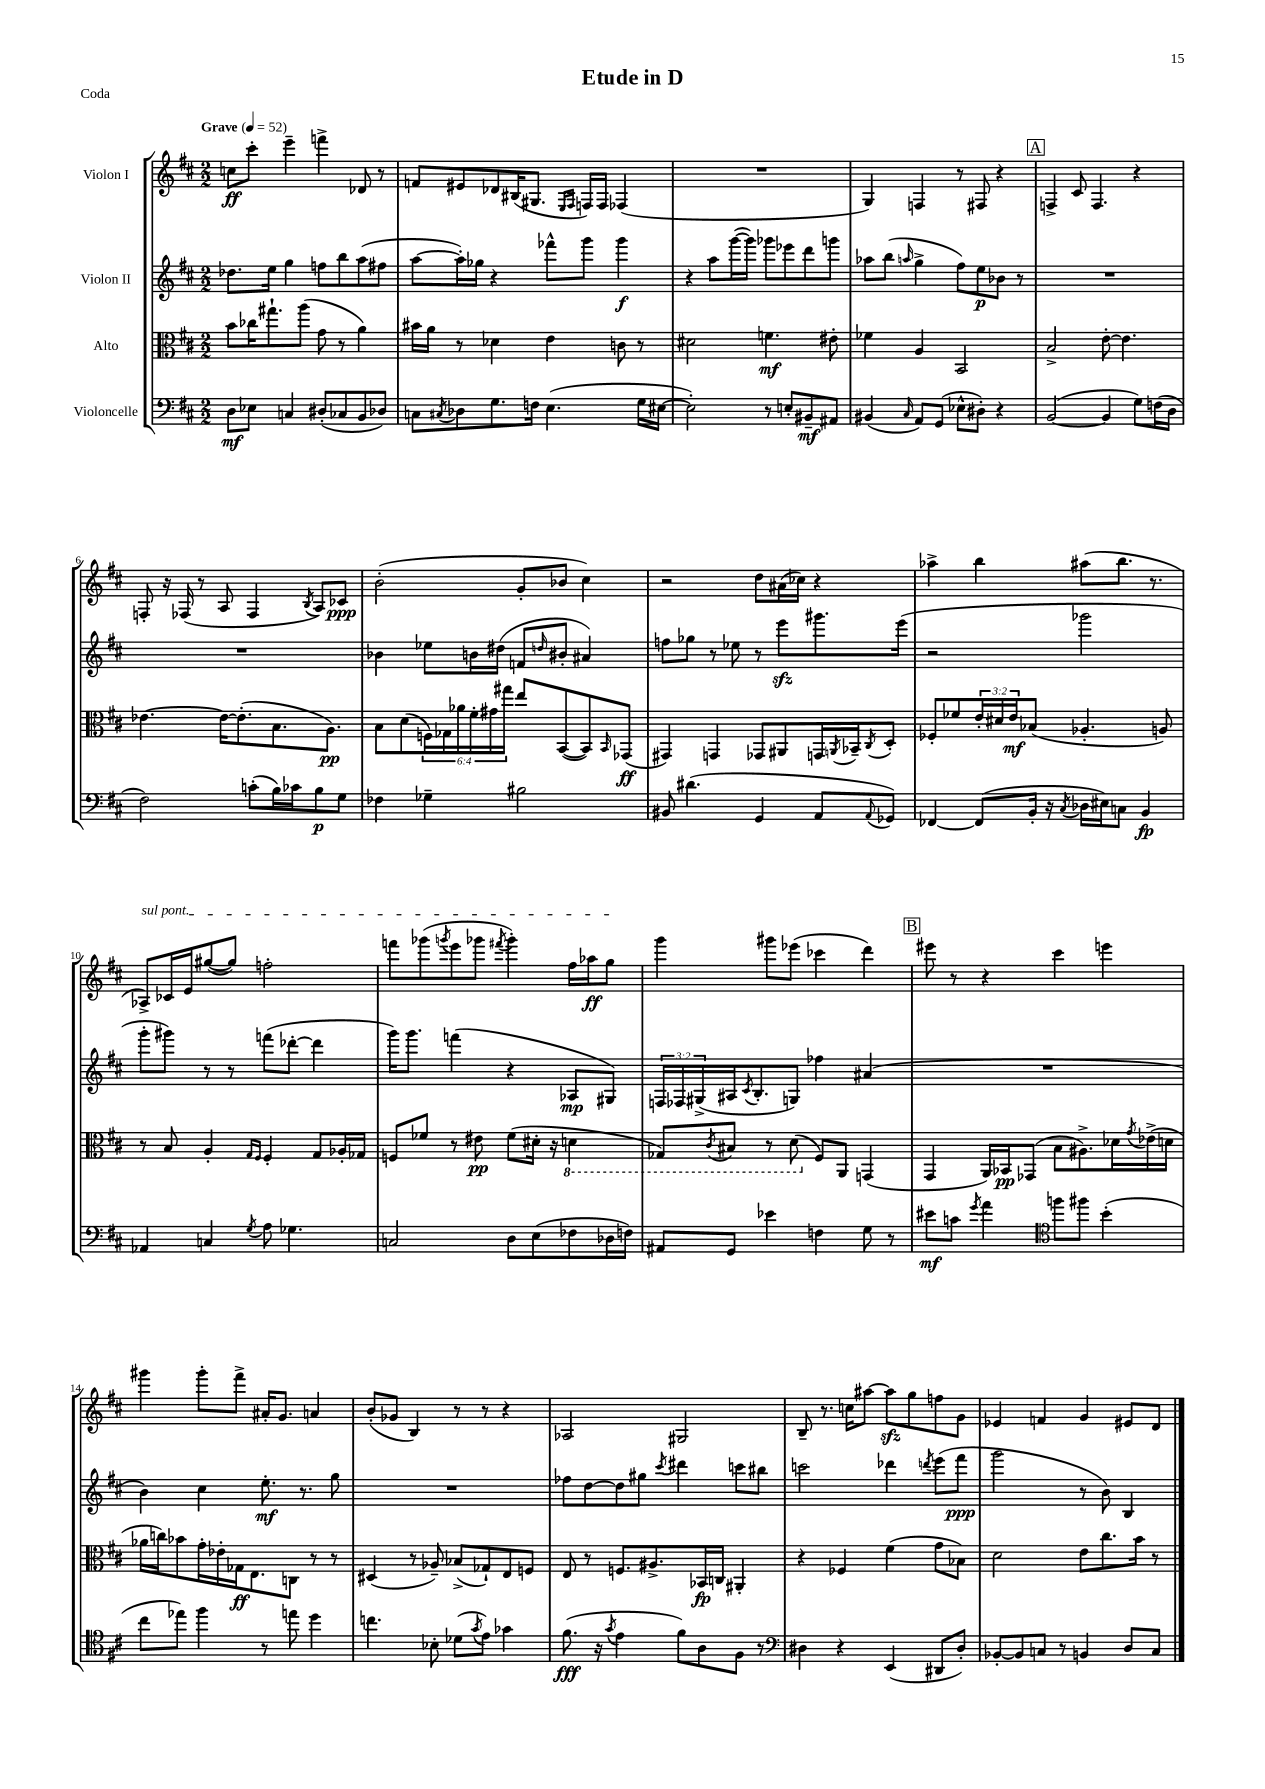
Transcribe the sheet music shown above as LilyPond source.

\header { title = "Etude in D" piece = "Coda" }
<<
\new StaffGroup <<
\new Staff = "s0" \with { instrumentName = "Violon I" } {
    \clef treble \key d \major \numericTimeSignature \time 2/2 \tempo "Grave" 4 = 52
    c''8\ff cis'''8-. e'''4-- f'''4-> des'8 r8 |
    f'8 eis'8 des'8 bis16( gis8. \grace { e16 fis16 } f16) f16 fes4( |
    R1 |
    g4) f4 r8 fis8 r4 |
    \mark \markup { \box "A" } f4-> cis'8 f4. r4 |
    f8-. r16 fes16( r8 a8 fes4 \acciaccatura { b8 } a8) ces'8\ppp |
    b'2-.( g'8-. bes'8 cis''4) |
    r2 d''8 ais'16( ces''16) r4 |
    aes''4-> b''4 ais''8( b''8. r8. |
    \once \override TextSpanner.bound-details.left.text = \markup { \italic "sul pont." } aes8->\startTextSpan) ces'16 e'16 gis''8~( gis''8) f''2-. |
    f'''8 ges'''8( \acciaccatura { g'''8 } e'''8 ges'''8 \acciaccatura { fis'''8 } ges'''4-.) fis''16 aes''16\ff g''8\stopTextSpan |
    g'''4 gis'''8 ees'''8( ces'''4 d'''4) |
    \mark \markup { \box "B" } eis'''8 r8 r4 cis'''4 e'''4 |
    gis'''4 gis'''8-. fis'''8-> ais'16-. g'8. a'4 |
    b'8-.( ges'8 b4) r8 r8 r4 |
    aes2 gis2 |
    b8-- r8. c''16 ais''8~ ais''8\sfz g''8 f''8 g'8 |
    ees'4 f'4 g'4 eis'8 d'8 \bar "|." |
}
\new Staff = "s1" \with { instrumentName = "Violon II" } {
    \clef treble \key d \major \numericTimeSignature \time 2/2 \override Staff.TupletNumber.text = #tuplet-number::calc-fraction-text
    des''8. e''16 g''4 f''8 b''8 a''8( fis''8 |
    a''8~ a''16-.) ges''16 r4 fes'''8-^ g'''8 g'''4\f |
    r4 a''8 g'''16~( g'''16) ges'''8 ees'''8 d'''8 g'''8 |
    aes''8 b''8( \grace { a''16 } g''4-> fis''8) e''8\p bes'8 r8 |
    \mark \markup { \box "A" } R1 |
    R1 |
    bes'4 ees''8 b'16 dis''16( f'8 \grace { d''16 } bis'8-. ais'4) |
    f''8 ges''8 r8 ees''8 r8 e'''8\sfz gis'''8. e'''16( |
    r2 ges'''2 |
    g'''8-. gis'''8) r8 r8 f'''8( des'''8~-. des'''4 |
    g'''16) g'''8. f'''4( r4 aes8\mp gis8) |
    \tuplet 3/2 { f16 fes16 gis16->( } ais16 \acciaccatura { cis'8 } b8.-. g8) fes''4 ais'4( |
    \mark \markup { \box "B" } R1 |
    b'4) cis''4 e''8.-.\mf r8. g''8 |
    R1 |
    fes''8 d''8~ d''8 gis''8 \acciaccatura { cis'''8 } dis'''4 c'''8 bis''8 |
    c'''2 des'''4 \acciaccatura { d'''8 } e'''8( fis'''8\ppp |
    g'''2 r8 b'8) b4 \bar "|." |
}
\new Staff = "s2" \with { instrumentName = "Alto" } {
    \clef alto \key d \major \numericTimeSignature \time 2/2 \override Staff.TupletNumber.text = #tuplet-number::calc-fraction-text
    b'8 ces''16 gis''8.-! a''8( g'8 r8 a'4) |
    bis'16 a'16 r8 des'4 e'4 c'8 r8 |
    dis'2 f'4.\mf eis'8-. |
    fes'4 a4 b,2 |
    \mark \markup { \box "A" } b2-> e'8~-. e'4. |
    ees'4.~ ees'16~ ees'8.-.( b8. a8.\pp) |
    b8 d'8( \tuplet 6/4 { f16) ges16 aes'16 fis'16-. gis'16 gis''16 } e''8 b,8~( b,8) \grace { b,16 } ges,8\ff( |
    gis,4) g,4 ges,8 ais,8 g,16 \acciaccatura { a,8 } bes,16-- \acciaccatura { cis8 } d8-. |
    fes8-. fes'8 \tuplet 3/2 { e'16-. dis'16 e'16\mf } bes8( aes4.-. a8) |
    r8 b8 a4-. \grace { g16 fis16 } fis4-. g8 aes16-. ges16 |
    f8 fes'8 r8 eis'8\pp fes'8( dis'16-. r16 \ottava #-1 d!4 |
    ges,8) \acciaccatura { cis8 } bis,8 r8 d8( \ottava #0 fis8) a,8 g,4( |
    \mark \markup { \box "B" } g,4 a,16) bes,16\pp ges,8( b8 ais8.->) des'16 \acciaccatura { g'8 } ees'16->( d'16 |
    aes'16 c''16) bes'8 g'16-. ees'16-. ges16\ff e8. c8 r8 r8 |
    dis4( r8 aes8--) bes8->( ges8-!) e8 f8 |
    e8 r8 f8. ais8.-> bes,16\fp c16 ais,4-. |
    r4 fes4 fis'4( g'8 bes8) |
    d'2 e'8 cis''8. b'16 r8 \bar "|." |
}
\new Staff = "s3" \with { instrumentName = "Violoncelle" } {
    \clef bass \key d \major \numericTimeSignature \time 2/2
    d8\mf ees8 c4 dis8-.( ces8 b,8 des8) |
    c8 \acciaccatura { cis8 } des8 g8. f16 e4.( g16 eis16~ |
    eis2-.) r8 e8-. bis,8--\mf ais,8 |
    bis,4( \grace { cis16 } a,8) g,8( ees8-^ dis8-.) r4 |
    \mark \markup { \box "A" } b,2~( b,4 g8) f16( d16 |
    fis2) c'8-.( b16) ces'16 b8\p g8 |
    fes4 ges4-- bis2 |
    bis,8 dis'4.( g,4 a,8 \appoggiatura { a,8 } ges,8) |
    fes,4~ fes,8( b,16-. r16 \acciaccatura { cis8 } des16 eis16) c8 b,4\fp |
    aes,4 c4 \acciaccatura { g8 } a8 ges4. |
    c2 d8 e8( fes8 des16 f16) |
    ais,8 g,8 ees'4 f4 g8 r8 |
    \mark \markup { \box "B" } eis'8\mf c'8 \acciaccatura { g'8 } a'4 \clef tenor f''8 fis''8 b'4-.( |
    cis''8 ees''8) fis''4 r8 e''8 d''4 |
    c''4. bes8-. des'8( \acciaccatura { g'8 } e'8) ges'4 |
    fis'8.\fff( r16 \acciaccatura { g'8 } e'4 fis'8) a8 fis8 r8 |
    \clef bass dis4 r4 e,4( dis,8 dis8-.) |
    bes,8~-. bes,8 c8 r8 b,4 d8 c8 \bar "|." |
}
>>
>>
